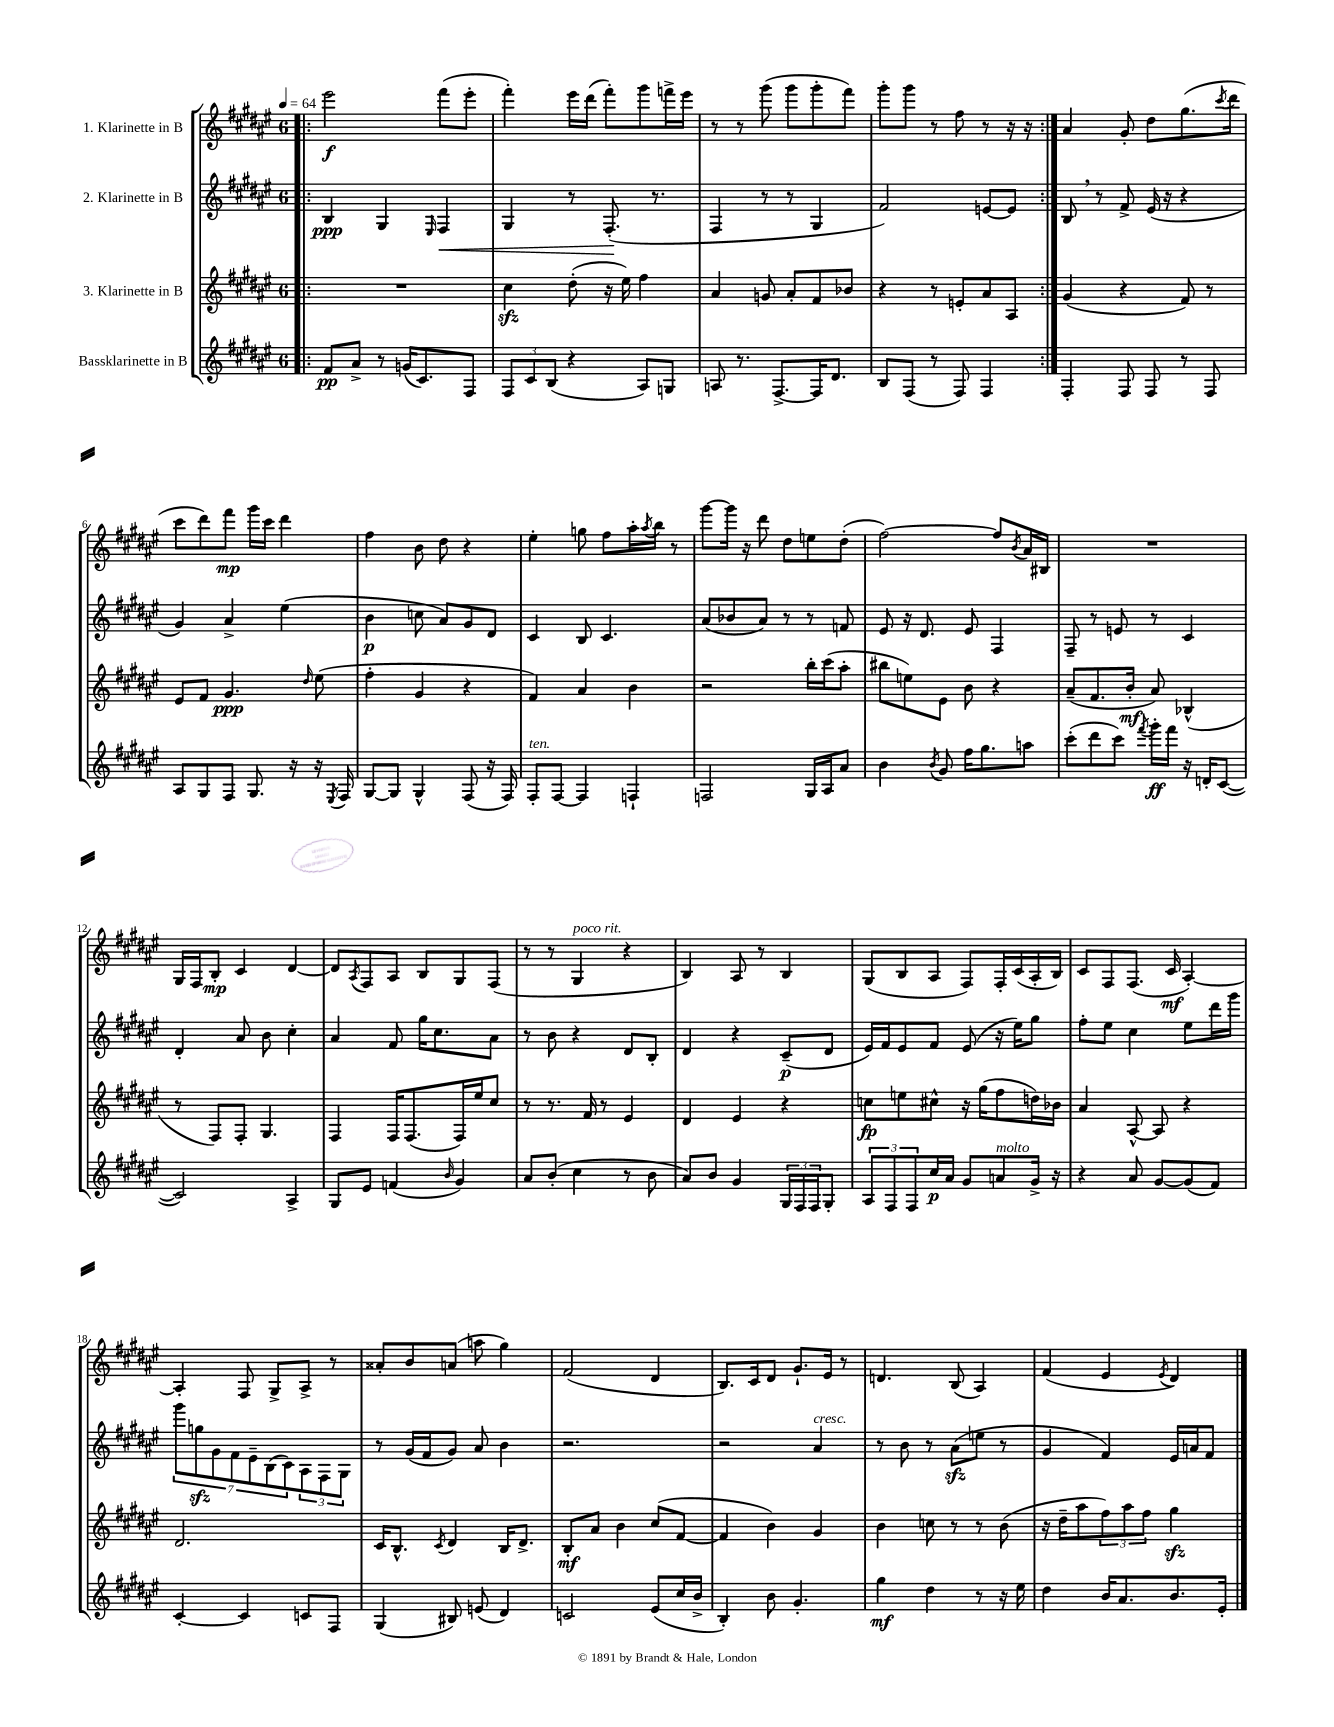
<<
\new StaffGroup <<
\new Staff = "s0" \with { instrumentName = "1. Klarinette in B" } {
    \clef treble \key fis \major \once \override Staff.TimeSignature.style = #'single-digit \time 6/8 \tempo 4 = 64
    \repeat volta 2 { \bar ".|:" eis'''2\f fis'''8( eis'''8-. |
    fis'''4-.) eis'''16 dis'''16( fis'''8-.) gis'''8 f'''16-> eis'''16 |
    r8 r8 gis'''8( gis'''8 gis'''8-. fis'''8) |
    gis'''8-. gis'''8 r8 fis''8 r8 r16 r16 | }
    ais'4 gis'8-. dis''8 gis''8.( \acciaccatura { cis'''8 } dis'''16 |
    cis'''8 dis'''8) fis'''8\mp gis'''16 cis'''16 dis'''4 |
    fis''4 b'8 dis''8 r4 |
    eis''4-. g''8 fis''8 ais''16-. \acciaccatura { ais''8 } b''16 r8 |
    gis'''8~ gis'''16 r16 dis'''8 dis''8 e''8 dis''8-.( |
    fis''2~) fis''8 \acciaccatura { b'8 } ais'16 bis16 |
    R2. |
    gis16 fis16 b8-.\mp cis'4 dis'4~ |
    dis'8 \acciaccatura { ais8 } fis8 ais8 b8 gis8 fis8( |
    r8 r8 gis4^\markup { \italic "poco rit." } r4 |
    b4) ais8 r8 b4 |
    gis8( b8 ais8 fis8) fis16-. cis'16( ais16-. b16) |
    cis'8 fis8 fis8.( cis'16\mf ais4~-.) |
    ais4-. fis8 gis8-> ais8-> r8 |
    aisis'8-. b'8 a'8( a''8 gis''4) |
    fis'2( dis'4 |
    b8.) cis'16 dis'8 gis'8.-! eis'16 r8 |
    d'4. b8( ais4) |
    fis'4( eis'4 \acciaccatura { eis'8 } dis'4) \bar "|." |
}
\new Staff = "s1" \with { instrumentName = "2. Klarinette in B" } {
    \clef treble \key fis \major \once \override Staff.TimeSignature.style = #'single-digit \time 6/8
    \repeat volta 2 { \bar ".|:" b4\ppp gis4 \grace { eis16 } fis4\< |
    gis4 r8 fis8.-.\!( r8. |
    fis4 r8 r8 gis4 |
    fis'2) e'8~ e'8 | }
    b8 \breathe r8 fis'8-> eis'16( r16 r4 |
    gis'4) ais'4-> eis''4( |
    b'4\p c''8 ais'8) gis'8 dis'8 |
    cis'4 b8 cis'4. |
    ais'8( bes'8 ais'8) r8 r8 f'8 |
    eis'8 r16 dis'8. eis'8 fis4 |
    fis8-- r8 e'8 r8 cis'4 |
    dis'4-. ais'8 b'8 cis''4-. |
    ais'4 fis'8 gis''16 cis''8. ais'8 |
    r8 b'8 r4 dis'8 b8-. |
    dis'4 r4 cis'8--\p( dis'8 |
    eis'16) fis'16 eis'8 fis'8 eis'8( r16 eis''16) gis''8 |
    fis''8-. eis''8 cis''4 eis''8 dis'''16 gis'''16 |
    \tuplet 7/4 { gis'''8 g''8\sfz gis'8 fis'8 eis'8-- b8( cis'8) } \tuplet 3/2 { ais8 fis8 gis8 } |
    r8 gis'16( fis'16 gis'8) ais'8 b'4 |
    r2. |
    r2 ais'4^\markup { \italic "cresc." } |
    r8 b'8 r8 ais'8\sfz( e''8 r8 |
    gis'4 fis'4) eis'16 a'16 fis'8 \bar "|." |
}
\new Staff = "s2" \with { instrumentName = "3. Klarinette in B" } {
    \clef treble \key fis \major \once \override Staff.TimeSignature.style = #'single-digit \time 6/8
    \repeat volta 2 { \bar ".|:" R2. |
    cis''4\sfz dis''8-.( r16 eis''16) fis''4 |
    ais'4 g'8 ais'8-. fis'8 bes'8 |
    r4 r8 e'8-. ais'8 ais8 | }
    gis'4( r4 fis'8) r8 |
    eis'8 fis'8 gis'4.\ppp \grace { dis''16 } eis''8( |
    fis''4-. gis'4 r4 |
    fis'4) ais'4 b'4 |
    r2 b''16-. cis'''16( ais''8-. |
    bis''8 e''8) eis'8 b'8 r4 |
    ais'8--( fis'8. b'16-.\mf ais'8) bes4-^( |
    r8 fis8) fis8-. gis4. |
    fis4 fis16 fis8.( fis16) eis''16 cis''8 |
    r8 r8. fis'16 r8 eis'4 |
    dis'4 eis'4 r4 |
    c''8\fp e''8 cis''8-^ r16 gis''16( fis''8 d''16) bes'16 |
    ais'4 ais8~-^ ais8 r4 |
    dis'2. |
    cis'16 b8.-^ \acciaccatura { cis'8 } dis'4 b16 dis'8.-> |
    b8-.\mf ais'8 b'4 cis''8( fis'8~ |
    fis'4 b'4) gis'4 |
    b'4 c''8 r8 r8 b'8( |
    r16 dis''16-- ais''8 \tuplet 3/2 { fis''8) ais''8 fis''8 } gis''4\sfz \bar "|." |
}
\new Staff = "s3" \with { instrumentName = "Bassklarinette in B" } {
    \clef treble \key fis \major \once \override Staff.TimeSignature.style = #'single-digit \time 6/8
    \repeat volta 2 { \bar ".|:" fis'8\pp ais'8-> r8 g'16( cis'8.) fis8 |
    \tuplet 3/2 { fis8 cis'8 b8( } r4 ais8) g8 |
    a8 r8. fis8.~-> fis16 dis'8. |
    b8 fis8( r8 fis8) fis4 | }
    fis4-. fis8 fis8 r8 fis8 |
    ais8 gis8 fis8 gis8. r16 r16 \acciaccatura { eis8 } fis16 |
    gis8~ gis8 gis4-^ fis8( r16 fis16) |
    fis8-.^\markup { \italic "ten." } fis8~ fis4 f4-! |
    f2 gis16 ais16 ais'8 |
    b'4 \acciaccatura { b'8 } gis'8 fis''16 gis''8. a''8 |
    cis'''8-.( dis'''8 cis'''8) \acciaccatura { fis'''8 } gis'''16-.\ff fis'''16 r16 d'16-. cis'8~( |
    cis'2) ais4-> |
    gis8 eis'8 f'4( \grace { b'16 } gis'4) |
    ais'8 b'8-.( cis''4 r8 b'8 |
    ais'8) b'8 gis'4 \tuplet 3/2 { gis16 fis16 fis16 } gis8-. |
    \tuplet 3/2 { ais8 fis8 fis8 } cis''16\p ais'16 gis'8 a'8^\markup { \italic "molto" } gis'16-> r16 |
    r4 ais'8 gis'8~ gis'8( fis'8) |
    cis'4~-. cis'4 c'8 fis8 |
    gis4( bis8) e'8( dis'4) |
    c'2 eis'8( cis''16 b'16-> |
    b4-.) b'8 gis'4.-. |
    gis''4\mf dis''4 r8 r16 eis''16 |
    dis''4 b'16 ais'8. b'8. eis'16-. \bar "|." |
}
>>
>>
